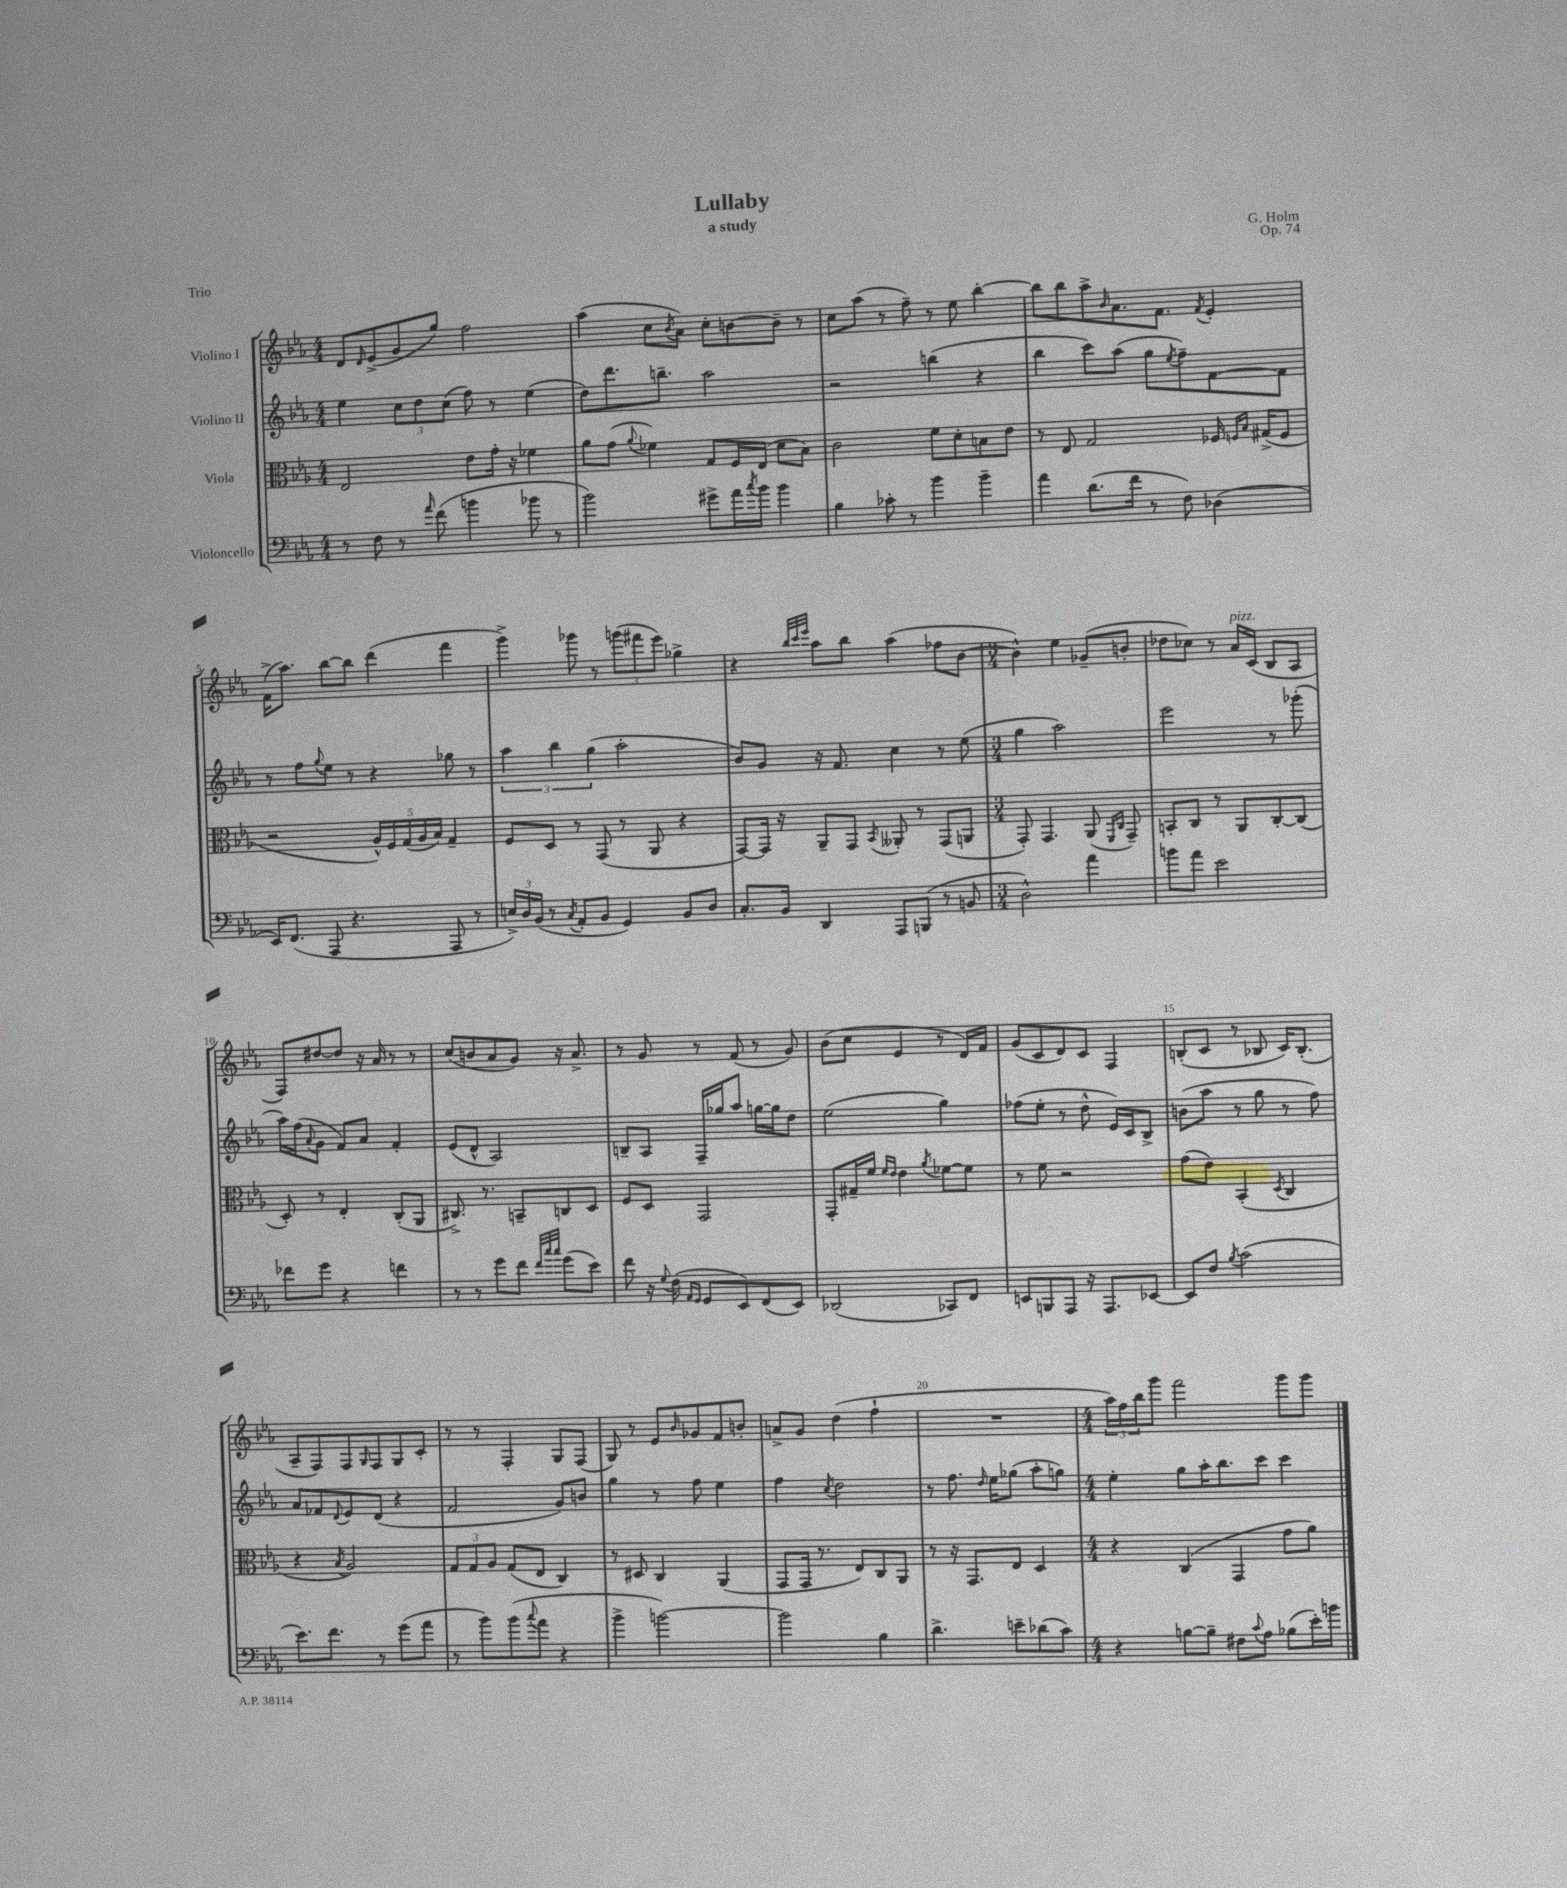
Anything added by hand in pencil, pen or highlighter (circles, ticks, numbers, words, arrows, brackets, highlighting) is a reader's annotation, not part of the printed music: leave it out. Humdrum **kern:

**kern	**kern	**kern	**kern
*part4	*part3	*part2	*part1
*staff4	*staff3	*staff2	*staff1
*I"Violoncello	*I"Viola	*I"Violino II	*I"Violino I
*clefF4	*clefC3	*clefG2	*clefG2
*k[b-e-a-]	*k[b-e-a-]	*k[b-e-a-]	*k[b-e-a-]
*M4/4	*M4/4	*M4/4	*M4/4
=1	=1	=1	=1
8r	2E-/	4ee-\	8d/L
.	.	.	16qqd/
8F\	.	.	(8e-^/
8r	.	12cc\L	8g/
.	.	12dd\	.
16qqa-/	.	.	.
(8f\	.	.	8gg/J)
.	.	(12cc\J	.
4bn\	8e-\L	8ff\)	2ff\
.	16g'\Jk	8r	.
.	16r	.	.
8b-X\	4f-X\	(4ee-\	.
8r	.	.	.
=2	=2	=2	=2
2b-\)	8a-\L	8dd\L)	(4aa-\
.	(8g\J	8.ddd\	.
.	8qqa-/	.	.
.	4f-X\)	.	8cc\L
.	.	8.bbn~\J	.
.	.	.	8qb-/
.	.	.	8a-\J)
8g#X^\L	8G/L	2aa-\	8cc'\L
16a-\L	16F/L	.	[8bn\
8qcc/	.	.	.
16b-\JJ	(16E-/JJ	.	.
4b-\	8d\L	.	8b~\J]
.	8B-\J)	.	8r
=3	=3	=3	=3
4B-\	2c\	2r	8cc\L
.	.	.	(8aa-\J
8c-X'\	.	.	8r
8r	.	.	8ff~\)
4b-\	8f\L	(4bbn\	8r
.	8d'\	.	8ee-\
4b-~\	8Bn\	4r	[4bb-'\
.	8e-\J	.	.
=4	=4	=4	=4
4a-\	8r	4bb-\	8bb-\L]
.	8E-/	.	8bb-\
(8.d\L	2G/	8ccc\L)	8aa-^\
.	.	.	16qqb-/
.	.	(8aa-\J	8.a-\
16f\Jk	.	.	.
8r	.	8gg\L	.
.	.	.	8.f\J
.	.	8qee-/	.
8F\)	.	8ff~\)	.
.	.	.	8qf/
(4D-X\	16F-X/	[8f\	4e-'/
.	16qqFn/LL	.	.
.	16qqB-/JJ	.	.
.	(16G#X^/KL	.	.
.	8F/J	8f\J]	.
!!LO:LB:g=z
=5	=5	=5	=5
16EE-/KL)	2r	8r	(16f^\KL
(8.FF/J	.	.	8.aa-\J)
.	.	8ff\L	.
.	.	8qqgg/	.
8AAA-/	.	8ee-\J	[8bb-\L
4.r	.	8r	8bb-\J]
.	20A-^^/LL)	4r	(4ddd\
.	20F/	.	.
.	(20G/	.	.
.	20A-/	.	.
.	20B-/JJ)	.	.
8AAA-/	4G~/	8gg-X\	4fff\
8r	.	8r	.
=6	=6	=6	=6
24En^/LL)	8F/L	6aa-\	4ggg^\)
24D/	.	.	.
(24BB-/JJ	.	.	.
8r	8D/J	.	.
.	.	6bb-\	.
8qC/	.	.	.
8AA-'/L	8r	.	8ggg-X\
.	.	(6gg\	.
8BB-/J	(8GG/	.	8r
4GG/)	8r	2aa-'\	(12gggn\L
.	.	.	12fff#X\
.	8AA-/	.	.
.	.	.	12eee-\J)
8BB-/L	4r	.	4gg-X^\
8D/J	.	.	.
=7	=7	=7	=7
8.C'/L	[8GG/L)	8b-/L)	4r
.	16GG/Jk]	8g/J	.
16BB-/Jk	16r	.	.
.	.	.	32qqbb-/LLL
.	.	.	32qqccc/
.	.	.	32qqeee-/JJJ
4DD/	8AA-~/L	16r	8aa-\L
.	.	8.f/	.
.	8GG/J	.	8bb-\J
.	8qBB-/	.	.
8AAA-/L	8AA--X'/	4cc\	(4aa-\
(8BBBn/J	8r	.	.
8r	(8GG/L	8r	8ff-X\L
8BBn/	8AAn/J	(8ee-\	[8b-\J
=8	=8	=8	=8
*M3/4	*M3/4	*M3/4	*M3/4
2D^^\)	8GG'/)	4gg\	4b-^^\])
.	4.GG/	.	.
.	.	2aa-\)	4ee-\
4a-\	(8AA-/	.	(8g-X~/L
.	16qqFF/LL	.	.
.	16qqC/JJ	.	.
.	8GG~/)	.	8bn'/J
=9	=9	=9	=9
8bn\L	8BBn'/L	2eee-\	8dd-X\L
8a-\J	8C/J	.	8cc-X\J)
2e-\	8r	.	8r
!	!	!	!LO:TX:a:i:t=pizz.
.	8AA-/L	.	16a-/LL
.	.	.	(16c/JJ
.	[8C'/	8r	8B-/L
.	(8C/J]	(8ggg-X'\	8A-/J
!!LO:LB:g=z
=10	=10	=10	=10
8f-X\L	8D'/)	16aa-\LL)	8F/L)
.	.	(16ff\J	.
.	.	8qqa-/	.
8g\J	8r	8g\J	[8dd#X/
4r	4E-'/	8f/L)	8dd#/J]
.	.	8a-/J	16r
.	.	.	16a-/
4fn\	(8C'/L	4f'/	8r
.	8AA-/J	.	8r
=11	=11	=11	=11
8r	8.C#X^/)	(8e-/L	(8cc/L
8r	.	8d^^/J	8bn/
.	8.r	.	.
8g\L	.	2A-/)	8a-/
8f\J	8BBn~/L	.	8g/J)
32qqf/LLL	.	.	.
32qqcc/	.	.	.
32qqcc/JJJ	.	.	.
(8g\L	8Cn/	.	16r
.	.	.	8.a-^/
8e-\J)	8D/J	.	.
=12	=12	=12	=12
8f\	8F/L	8Bn~/L	8r
16r	8D/J	8A-/J	8g/
8qqG/	.	.	.
(16F\	.	.	.
16qqAA-/LL	.	.	.
16qqGG/JJ	.	.	.
8GG/L	2GG/	16F~/LL	8r
.	.	16gg-X/J	.
8EE-/)	.	8aa-/J	(8f/
(8FF/	.	[16ggn\LL	8r
.	.	16gg\J]	.
8EE-/J)	.	8dd\J	8g/)
=13	=13	=13	=13
(2DD-X/	8GG'/L	(2ee-\	(8b-\L
.	16G#X~/L	.	8cc\J
.	16f/JJ	.	.
.	16qqf/LL	.	.
.	16qqe-/JJ	.	.
.	4e-\	.	4e-/
.	8qa-/	.	.
8CC-X/L)	[8f-X\L	4gg\)	8r
8FF/J	8f-\J]	.	16d/LL)
.	.	.	16f/JJ
=14	=14	=14	=14
8EEn/L	8r	(8ff-X\L	(8g/L
8BBBn/	8f\	8ee-'\J	8c/
8AAA-/J	2r	8r	8d/)
16r	.	8dd^^\	8c/J
8.AAA-/L	.	.	.
.	.	16e-/LL)	4F/
.	.	16c/J	.
[8EE-X/J	.	8B-^/J	.
=15	=15	=15	=15
8EE-/L]	(8g\L	(8bn\L	(8Bn'/L
8F/J	8e-\J)	8aa-\J	8c/J
8qB-/	.	.	.
(2c\	(4BB-'/	8r	8r
.	.	8gg\	8B-X/
.	8qD/	.	.
.	4C/	8r	16c/KL)
.	.	.	(8.B-'/J
.	.	8ff\)	.
!!LO:LB:g=z
=16	=16	=16	=16
8.e-\L)	4r	8a-/L	8A-~/L
.	.	8f-X/	8F/)
8.f\J	.	.	.
.	8qB-/	8qqd/	.
.	2A-/)	8e-/	8F/
.	.	.	16qqG/
8r	.	(8d/J	8F/
(8g\L	.	4r	8G/
8a-\J	.	.	8c'/J
=17	=17	=17	=17
8r	12G/L	2f/	8r
.	12G/	.	.
8b-\L)	.	.	8r
.	12A-/J	.	.
(8b-\	(8G/L	.	4F'/
8qqcc/	.	.	.
8a-\J	8E-/J	.	.
4r	4C/)	8g/L)	8G/L
.	.	8bn/J	(8F/J
=18	=18	=18	=18
4b-^\	8r	4gg\	8G/)
.	8D#X/	.	8r
[2bn\)	4C/	8r	8e-/L
.	.	.	16qqb-/
.	.	8ff\	8g-X/
.	(4AA-/	4ee-\	8f/
.	.	.	8bn'/J
=19	=19	=19	=19
2b\]	8GG/L	4ff\	8an^/L
.	16GG/Jk	.	8g/J
.	8.r	.	.
.	.	8qcc/	.
.	.	2dd\	(4dd\
.	8E-/L)	.	.
4B-\	8C/	.	4ff`\
.	8AA-/J	.	.
=20	=20	=20	=20
4.d^\	8r	8r	2.r
.	16r	8.ff\	.
.	8.GG/L	.	.
.	.	16qqdd/	.
.	.	16ee-\KL	.
8en~\L	8E-/J	(8gg-X\J	.
(8d-X\	4D/	8aa-'\L	.
8c\J)	.	8ggn\J)	.
=21	=21	=21	=21
*M4/4	*M4/4	*M4/4	*M4/4
4r	4r	4ee-'\	24aa-\LL)
.	.	.	24ff\
.	.	.	24bb-\J
.	.	.	8ggg\J
[8Bn\L	(4C/	8gg\L	2fff\
8B~\J]	.	16aa-'\K	.
.	.	8.bb-\	.
8F#X\L	4GG/	.	.
8qqc/	.	.	.
8A-\J	.	8ccc\J	.
(8B-X\L	8g\L	4ccc\	8ggg\L
16e-'\L)	8a-\J)	.	8ggg\J
16bn\JJ	.	.	.
==	==	==	==
*-	*-	*-	*-
